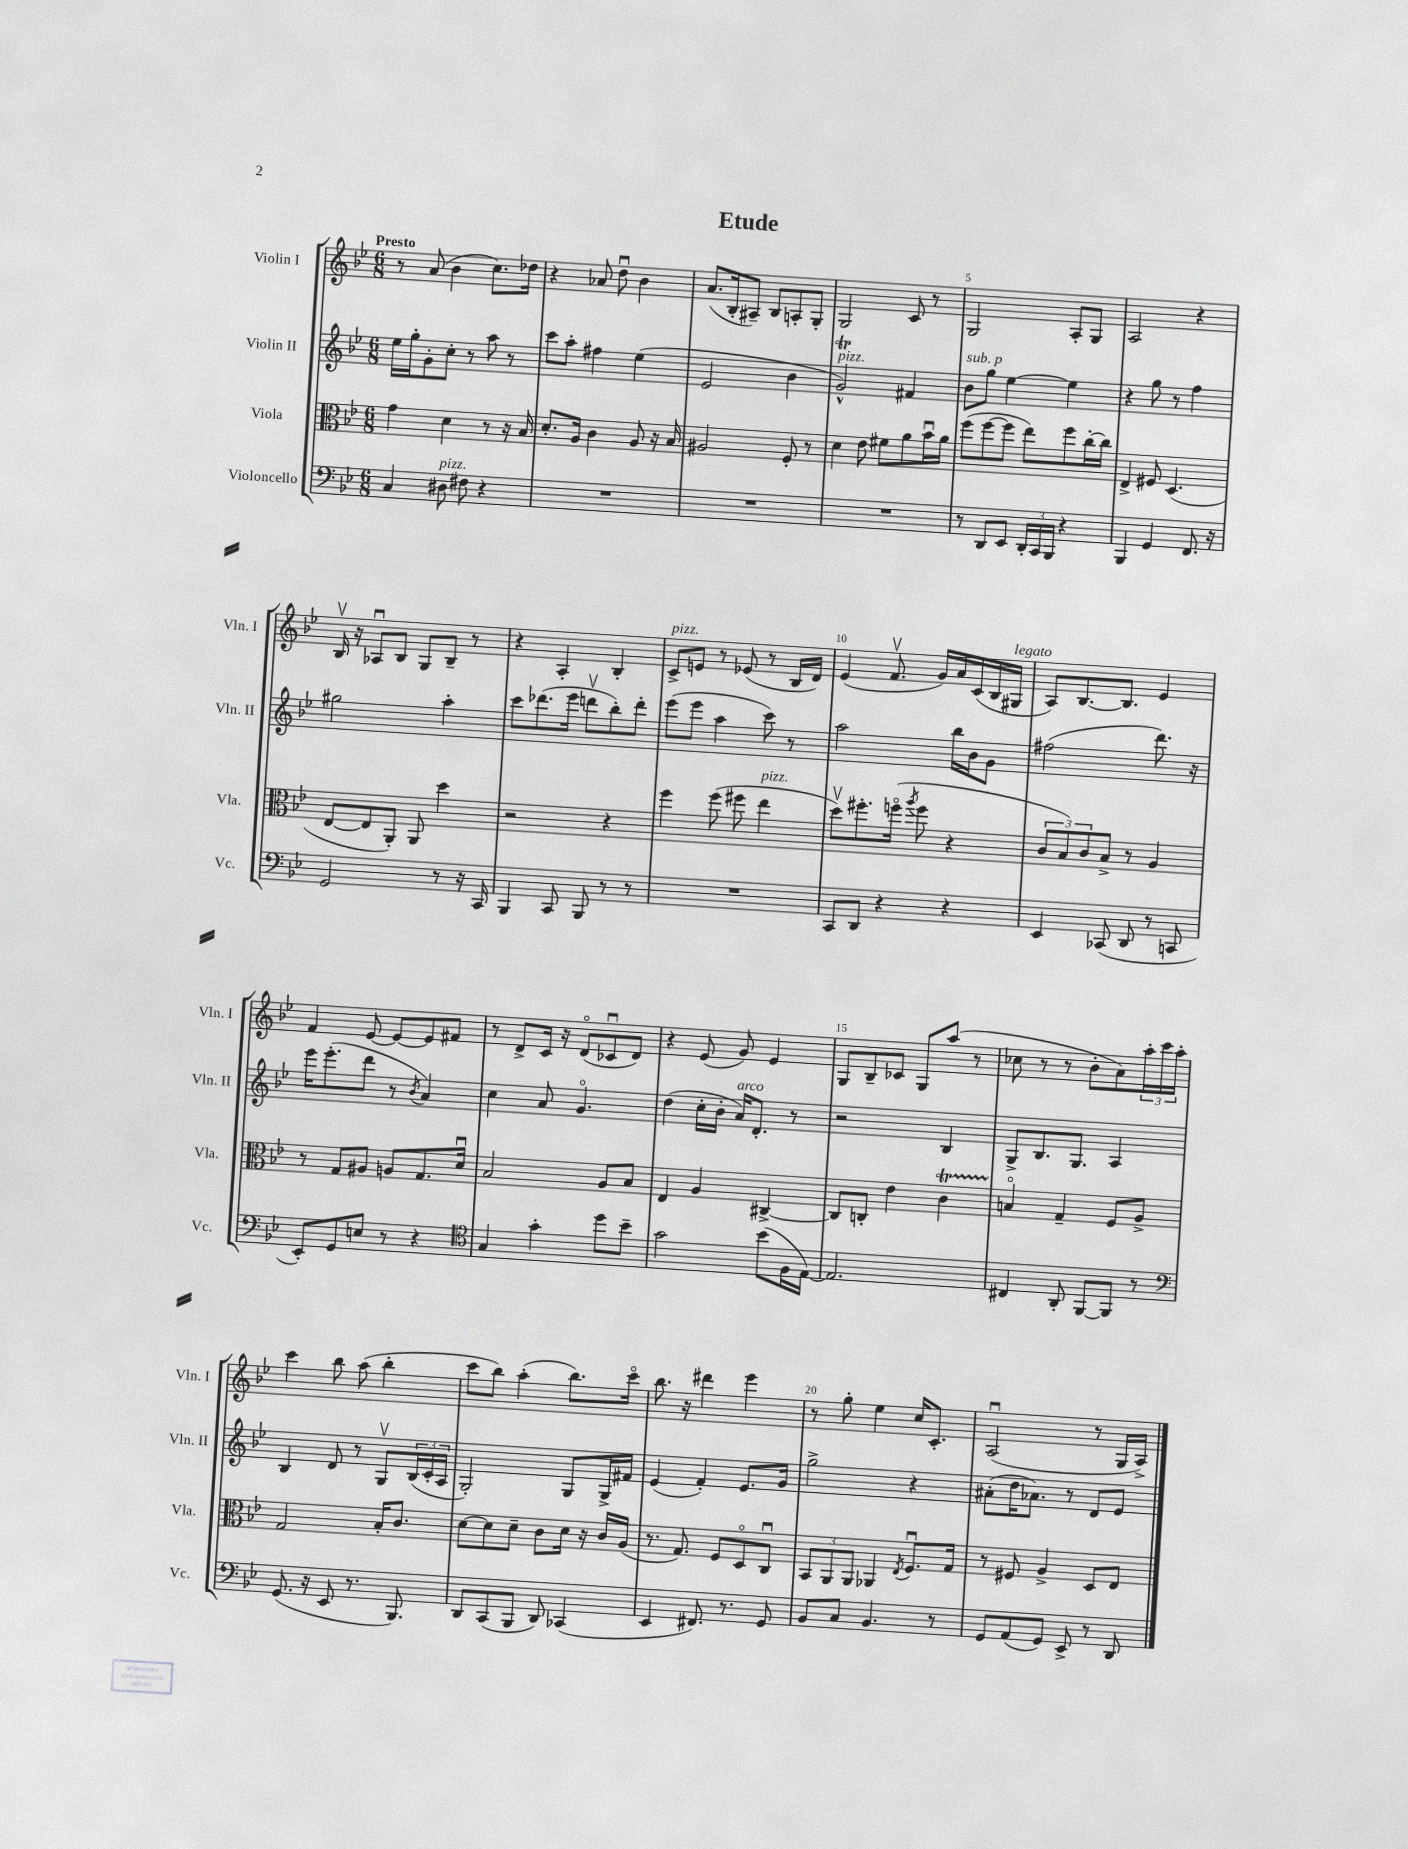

**kern	**kern	**kern	**kern
*staff4	*staff3	*staff2	*staff1
*clefF4	*clefC3	*clefG2	*clefG2
*k[b-e-]	*k[b-e-]	*k[b-e-]	*k[b-e-]
*M6/8	*M6/8	*M6/8	*M6/8
4C/	4g\	16ee-\LL	8r
.	.	16gg'\J	.
.	.	8g'\	(8a/
8D#\	4d\	8cc'\J	4b-\
8F#\	.	8r	.
4r	8r	8aa\	8.cc\L)
.	16r	8r	.
.	16B-/	.	16dd-\Jk
=	=	=	=
2.r	8.d'/L	8ccc\L	4r
.	.	8aa'\J	.
.	16A/Jk	.	.
.	4c\	4ff#\	8a-/
.	.	.	8ddu\
.	8A/	(4ee-\	4b-\
.	16r	.	.
.	16B-/	.	.
=	=	=	=
2.r	2A#/	2e-/	(8.a/L
.	.	.	16B-'/k
.	.	.	8A#~/J)
.	.	.	8B-/L
.	8F'/	4b-\	8A'/
.	8r	.	8G'/J
=	=	=	=
2.r	4d\	2g^^/)	2G/
.	8e-\	.	.
.	8f#\L	.	.
.	8a\	4f#/	8c/
.	16b-u\L	.	8r
.	16a\JJ	.	.
=	=	=	=
8r	(8ff\L	8b-\L	2G/
8DD/L	[8ff\	8gg\J	.
8EE-/J	8ff\]J	[4ee-\	.
24DD'/LL	8ee-\L)	.	.
24CC/	.	.	.
24BBB-/JJ	.	.	.
4r	8ff\	4ee-\]	8A'/L
.	[16cc'\L	.	8G/J
.	16cc\]JJ	.	.
=	=	=	=
4BBB-/	4E-^/	4r	2A/
4GG/	8F#/	8gg\	.
.	(4.D/	8r	.
8.FF/	.	4ff\	4r
16r	.	.	.
=	=	=	=
2GG/	[8E-/L	2gg#\	16B-v/
.	.	.	16r
.	8E-/]	.	8A-u/L
.	8AA'/J)	.	8B-/J
.	8AA/	.	8G/L
8r	4dd\	4aa'\	8B-~/J
16r	.	.	8r
16CC/	.	.	.
=	=	=	=
4BBB-/	2r	8ccc\L	4r
.	.	(8.ddd-\	.
8CC/	.	.	4A'/
.	.	16eee-\Jk	.
8BBB-/	.	8dddv\L	.
8r	4r	8bb-'\)	4B-'/
8r	.	8ddd'\J	.
=	=	=	=
2.r	4ff\	(8eee-\L	8c^/L
.	.	8eee-\J	8e/J
.	(8ff\	4aa\	8r
.	8ff#\	.	(8e-/
.	4ee-\	8ccc\)	8r
.	.	8r	16B-/LL
.	.	.	16d/JJ)
=	=	=	=
8CC/L	8ddv\L)	2aa\	(4e-/
8DD/J	8.ff#'\	.	.
4r	.	.	8.fv/
.	(16ffo\Jk	.	.
.	8qaa/	.	.
.	8ff\	.	.
.	.	.	16g/LL)
4r	4r	16bb-\LL	16a/
.	.	16b-\J	(16c/
.	.	8g\J	16B-/
.	.	.	16G#/JJ
=	=	=	=
4EE-/	12c/L	(2ff#\	8A/L)
.	12B-/)	.	.
.	.	.	[8.B-/
.	12c/	.	.
(8CC-/	8B-^/J	.	.
.	.	.	8.B-/]J
8DD/	8r	.	.
8r	4A/	8.ddd\)	4e-/
8CC/	.	.	.
.	.	16r	.
=	=	=	=
8EE-'/L)	8r	16eee-\LK	4f/
.	.	(8.eee-'\	.
8GG/	8G/L	.	.
8E/J	8A#/J	8ddd\J	[8e-/
8r	8A/L	8r	8e-/_L
.	.	8qb-/	.
4r	8.G/	4a/)	8e-/]
.	.	.	8f#/J
.	16du/Jk	.	.
=	=	=	=
*clefC4	*	*	*
4G/	2B-/	4cc\	8r
.	.	.	8d^/L
4g'\	.	8a/	16c/Jk
.	.	.	16r
.	.	4.go/	(8do/L
8dd\L	8A/L	.	8c-u/
8b-~\J	8B-/J	.	8d/J)
=	=	=	=
2g\	4E-/	(4dd\	4r
.	4A/	16cc'\LL	(8e-/
.	.	16b-'\JJ	.
.	.	16a/LK)	8g/)
.	.	8.d'/J	.
(8b-\L	[4C#^/	.	4e-/
16F\L	.	8r	.
[16E-\JJ)	.	.	.
=	=	=	=
2.E-/]	8C#/]L	2r	8G/L
.	8C'/J	.	8B-~/
.	4e-\	.	8c-/J
.	.	.	8G/L
.	4c\	4B-/	(8aa/J
.	.	.	8r
=	=	=	=
4C#/	4Bo/	8G^/L	8cc-\
.	.	8.B-/	8r
8AA'/	4G~/	.	8r
.	.	8.G/J	.
[8FF/L	.	.	8b-'\L
8FF/]J	8F/L	4A/	8a\)
8r	8A^/J	.	24aa'\L
.	.	.	24ccc\
.	.	.	24aa'\JJ
=	=	=	=
*clefF4	*	*	*
(8.GG/	2G/	4B-/	4ccc\
16r	.	.	.
8EE-/	.	8d/	8bb-\
8.r	.	8r	(8aa\
.	16B-'/LK	8Gv/L	4bb-'\
8.BBB-/)	8.c/J	.	.
.	.	(24B-/L	.
.	.	24c'/	.
.	.	24A/JJ	.
=	=	=	=
8DD/L	[8d\L	2G'/)	8ccc\L
(8CC/	8d\]	.	8bb-\J)
8BBB-/J	8d~\J	.	(4aa'\
8DD/)	8c\L	.	.
(4CC-/	16d\Jk	8G/L	8.bb-\L)
.	16r	.	.
.	16c/LL	16G^/L	.
.	(16A/JJ	16f#/JJ	16ccco\Jk
=	=	=	=
4EE-/	8.r	(4e-/	8.bb-\
.	8.G/)	.	16r
8.FF#/)	.	4f'/)	4ddd#\
.	8F/L	.	.
8.r	.	.	.
.	8Do/	8.e-/L	4eee-\
8GG/	8Cu/J	.	.
.	.	16g/Jk	.
=	=	=	=
8BB-/L	12BB-/L	2gg^\	8r
.	12AA/	.	.
8C/J	.	.	8gg'\
.	12AA/J	.	.
4.BB-/	4AA-/	.	4ee-\
.	8qE-/	.	.
.	8.Fu/L	4r	16cc/LK
.	.	.	8.c'/J
8r	.	.	.
.	16G/Jk	.	.
=	=	=	=
8GG/L	8r	(8a#'\L	(2Au/
(8AA/	8F#/	16dd\K	.
.	.	8.a-\J)	.
8GG/J)	4A^/	.	.
8EE-^/	.	8r	.
8r	8D/L	8d/L	8r
8DD/	8E-/J	8e-/J	16G/LL
.	.	.	16A^/JJ)
==	==	==	==
*-	*-	*-	*-
